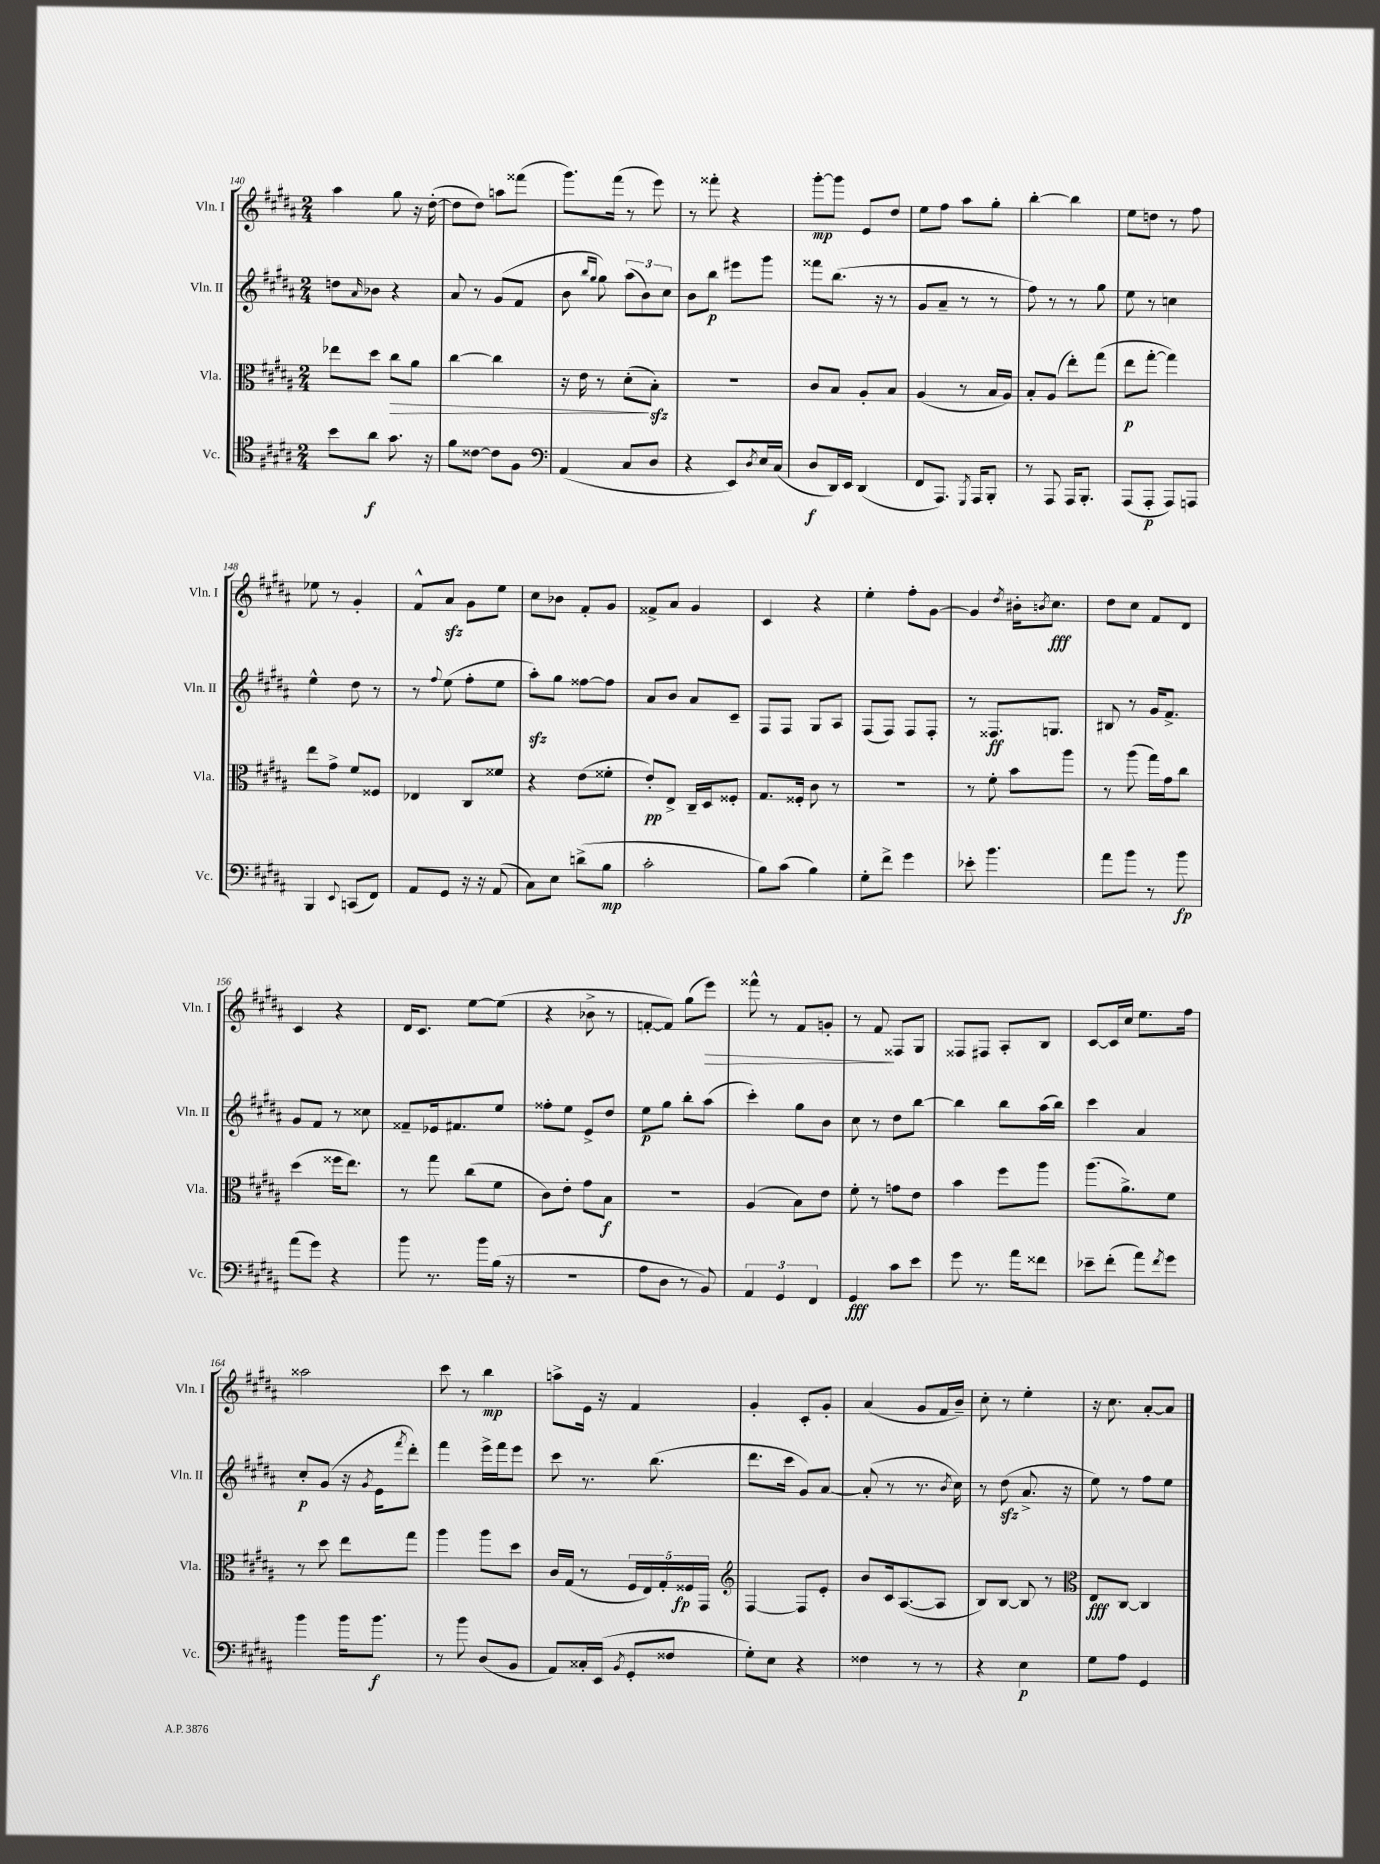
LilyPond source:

<<
\new StaffGroup <<
\new Staff = "s0" \with { instrumentName = "Vln. I" shortInstrumentName = "Vln. I" } {
    \clef treble \key b \major \numericTimeSignature \time 2/4
    ais''4 gis''8 r16 dis''16~-.( |
    dis''8 dis''8) a''8 fisis'''8( |
    gis'''8.) fis'''16( r8 e'''8) |
    r8 fisis'''8-. r4 |
    gis'''8~-.\mp gis'''8 e'8 dis''8 |
    e''8 fis''8 ais''8 gis''8-. |
    b''4~-. b''4 |
    e''8 d''8 r8 fis''8 |
    ees''8 r8 gis'4-. |
    fis'8-^ ais'8\sfz gis'8 e''8 |
    cis''8 bes'8 fis'8-. gis'8 |
    fisis'8-> ais'8 gis'4 |
    cis'4 r4 |
    e''4-. fis''8-. gis'8~ |
    gis'4 \acciaccatura { dis''8 } bis'16-. \acciaccatura { b'8 } cis''8.\fff |
    dis''8 cis''8 fis'8 dis'8 |
    cis'4 r4 |
    dis'16 cis'8. e''8~ e''8( |
    r4 bes'8-> r8 |
    f'8~-. f'8) gis''8( e'''8\>) |
    fisis'''8-^ r8 fis'8 g'8-. |
    r8 fis'8\! fisis8 gis8 |
    fisis8 fis8 ais8-. b8 |
    cis'8~ cis'16 cis''16 e''8. fis''16 |
    aisis''2 |
    cis'''8 r8 b''4\mp |
    a''8-> e'16 r16 fis'4 |
    gis'4-. cis'8-. gis'8-. |
    ais'4( gis'8 fis'16 b'16--) |
    cis''8-. r8 e''4-. |
    r16 cis''8. ais'8~-. ais'8 \bar "|." |
}
\new Staff = "s1" \with { instrumentName = "Vln. II" shortInstrumentName = "Vln. II" } {
    \clef treble \key b \major \numericTimeSignature \time 2/4
    d''8 \grace { ais'16 } bes'8 r4 |
    ais'8 r8 gis'8( fis'8 |
    b'8 \grace { b''16 gis''16 } gis''8) \tuplet 3/2 { ais''8( b'8) cis''8 } |
    b'8 b''8\p eis'''8 gis'''8 |
    fisis'''8 b''8.( r16 r8 |
    gis'8 ais'8-- r8 r8 |
    fis''8) r8 r8 gis''8 |
    e''8 r8 c''4 |
    e''4-^ dis''8 r8 |
    r8 \appoggiatura { fis''8 } e''8( fis''8-. e''8 |
    ais''8-.\sfz) gis''8 fisis''8~ fisis''8 |
    ais'8 b'8 ais'8 cis'8-- |
    fis8 fis8 gis8 ais8 |
    fis8( fis8) fis8 fis8-. |
    r8 fisis8.\ff g8. |
    bis8 r8 gis'16 fis'8.-> |
    gis'8 fis'8 r8 cisis''8 |
    fisis'8-- ees'16 fis'8. e''8 |
    fisis''8-. e''8 e'8-> dis''8 |
    e''8\p gis''8 b''8-. ais''8( |
    cis'''4-.) gis''8 b'8 |
    cis''8 r8 dis''8 b''8~ |
    b''4 b''8 ais''16( b''16) |
    cis'''4 ais'4 |
    cis''8-.\p gis'8( r16 \acciaccatura { gis'8 } e'16 \acciaccatura { fis'''8 } dis'''8-.) |
    fis'''4 e'''16-> fis'''16 e'''8 |
    cis'''8 r8. b''8.( |
    dis'''8. cis'''16 gis'8) ais'8~ |
    ais'8-.( r8 r8. \acciaccatura { b'8 } cis''16) |
    r8 dis''8\sfz( ais'8.-> r16 |
    e''8) r8 fis''8 e''8 \bar "|." |
}
\new Staff = "s2" \with { instrumentName = "Vla." shortInstrumentName = "Vla." } {
    \clef alto \key b \major \numericTimeSignature \time 2/4
    ees''8 dis''8 cis''8\> ais'8 |
    cis''4~ cis''4 |
    r16 e'16 r8 dis'8-.\!( b8-.\sfz) |
    r2 |
    cis'8 b8 ais8-. b8 |
    ais4( r8 b16 ais16) |
    b8-. ais8( e''8-.) gis''8( |
    e''8\p gis''8~-. gis''4) |
    e''8 gis'8-> fis'8 fisis8 |
    ees4 cis8 fisis'8 |
    r4 e'8( fisis'8-. |
    e'8-.\pp) e8-> cis16-- dis16 fisis8-. |
    gis8. fisis16-. cis'8 r8 |
    r2 |
    r8 fis'8-. b'8 ais''8 |
    r8 ais''8( gis''16) gis'16 cis''8 |
    dis''4( fisis''16 e''8.) |
    r8 gis''8 cis''8( fis'8 |
    cis'8) e'8-. gis'8 b8\f |
    r2 |
    ais4( b8) e'8 |
    fis'8-. r8 g'8 e'8 |
    b'4 fis''8 ais''8 |
    ais''8.( ais'8.->) fis'8 |
    r8 dis''8 e''8 gis''8 |
    ais''4 ais''8 dis''8 |
    cis'16 gis16( r8 \tuplet 5/4 { fis16 e16) gis16-. fisis16\fp gis,16 } |
    \clef treble fis4~ fis8 e'8-. |
    b'8 cis'16 ais8.~( ais8 |
    b8) b8~ b8 r8 |
    \clef alto e8\fff cis8~ cis4 \bar "|." |
}
\new Staff = "s3" \with { instrumentName = "Vc." shortInstrumentName = "Vc." } {
    \clef tenor \key b \major \numericTimeSignature \time 2/4
    b'8 ais'8\f gis'8. r16 |
    fis'8 cisis'8~ cisis'8 fis8 |
    \clef bass ais,4( cis8 dis8 |
    r4 e,8) \acciaccatura { dis8 } e16 cis16( |
    dis8\f dis,16) e,16 dis,4( |
    fis,8 ais,,8.) \acciaccatura { gis,,8 } ais,,16 b,,8-. |
    r8 ais,,8 ais,,16 b,,8.-. |
    ais,,8( ais,,8-.\p ais,,8) a,,8 |
    b,,4 \appoggiatura { e,8 } c,8( fis,8) |
    ais,8 gis,8 r16 r16 ais,8( |
    cis8) e8 d'8->( b8\mp |
    cis'2-. |
    b8) cis'8( b4) |
    gis8-. fis'8-> gis'4 |
    ees'8-. b'4. |
    ais'8 b'8 r8 b'8\fp |
    ais'8( gis'8) r4 |
    b'8 r8. b'16 b16( r16 |
    R2 |
    ais8 dis8 r8 b,8) |
    \tuplet 3/2 { ais,4 gis,4 fis,4 } |
    gis,4\fff cis'8 e'8 |
    gis'8 r8. ais'16 fisis'8 |
    ees'8-- fis'8-.( ais'8) \acciaccatura { fis'8 } gis'8 |
    b'4 b'16 b'8.\f |
    r8 b'8 dis8( b,8 |
    ais,8) cisis16-. e,16( \acciaccatura { b,8 } gis,8-. fisis8 |
    gis8-.) e8 r4 |
    fisis4 r8 r8 |
    r4 e4\p |
    gis8 ais8 gis,4 \bar "|." |
}
>>
>>
\layout { \context { \Score currentBarNumber = #140 } }
